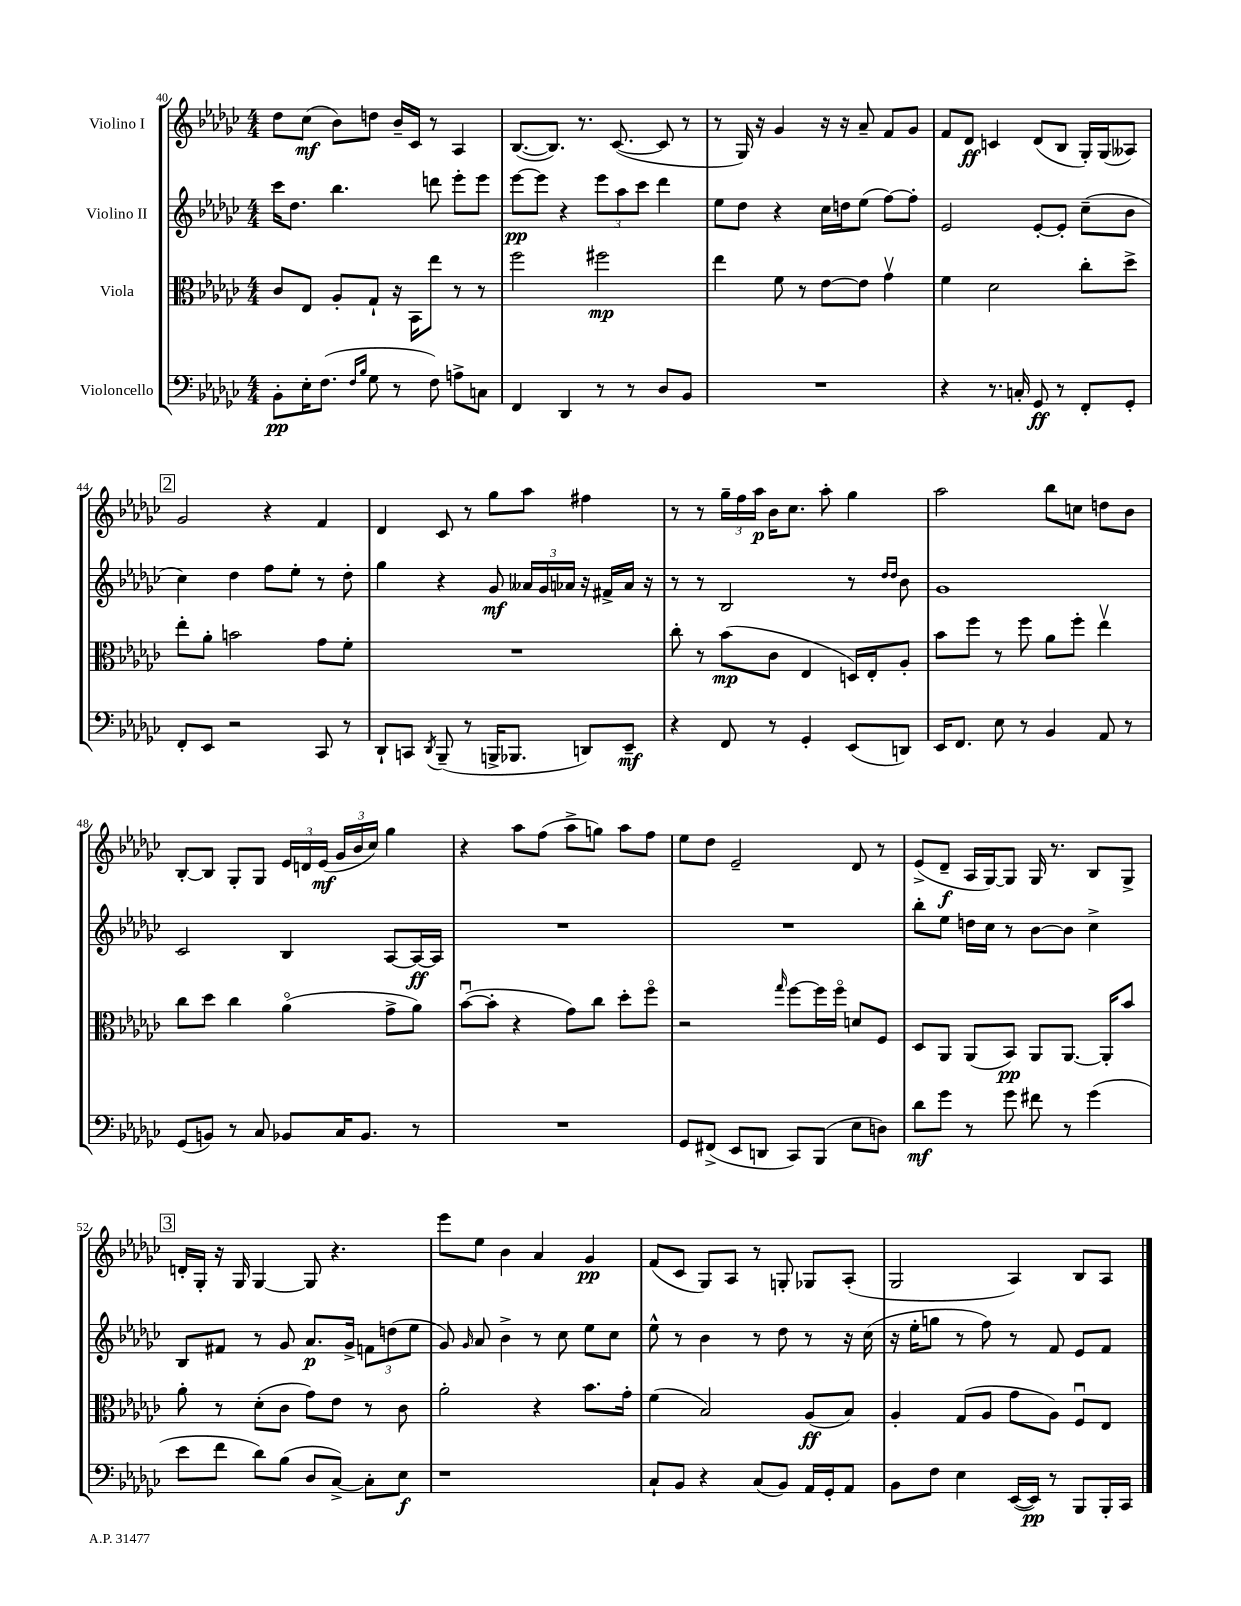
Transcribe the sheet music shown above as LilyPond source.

<<
\new StaffGroup <<
\new Staff = "s0" \with { instrumentName = "Violino I" } {
    \clef treble \key ges \major \numericTimeSignature \time 4/4
    \autoBeamOff des''8[ ces''8]\mf( bes'8[) d''8] bes'16[-- ces'16] r8 aes4 |
    bes8.[~( bes8.]) r8. ces'8.~( ces'8 r8 |
    r8 ges16) r16 ges'4 r16 r16 aes'8-- f'8[ ges'8] |
    f'8[ des'8]\ff c'4 des'8[( bes8] ges16[-.) ges16( aeses8]) |
    \mark \markup { \box "2" } ges'2 r4 f'4 |
    des'4 ces'8 r8 ges''8[ aes''8] fis''4 |
    r8 r8 \tuplet 3/2 { ges''16[-- f''16 aes''16]\p } bes'16[ ces''8.] aes''8-. ges''4 |
    aes''2 bes''8[ c''8] d''8[ bes'8] |
    bes8[~-. bes8] ges8[-. ges8] \tuplet 3/2 { ees'16[ d'16 ees'16]\mf( } \tuplet 3/2 { ges'16[ bes'16 ces''16]) } ges''4 |
    r4 aes''8[ f''8]( aes''8[-> g''8]) aes''8[ f''8] |
    ees''8[ des''8] ees'2-- des'8 r8 |
    ees'8[->( des'8]--\f aes16[ ges16~) ges8] ges16 r8. bes8[ ges8]-> |
    \mark \markup { \box "3" } d'16[-. ges16]-. r16 ges16 ges4~ ges8 r4. |
    ees'''8[ ees''8] bes'4 aes'4 ges'4\pp |
    f'8[( ces'8] ges8[) aes8] r8 g8-. ges8[ aes8]-.( |
    ges2 aes4) bes8[ aes8] \bar "|." |
}
\new Staff = "s1" \with { instrumentName = "Violino II" } {
    \clef treble \key ges \major \numericTimeSignature \time 4/4
    \autoBeamOff ces'''16[ des''8.] bes''4. d'''8 ees'''8[-. ees'''8] |
    ees'''8[~\pp ees'''8] r4 \tuplet 3/2 { ees'''8[ aes''8 ces'''8] } des'''4 |
    ees''8[ des''8] r4 ces''16[ d''16 ees''8]( f''8[~) f''8]-. |
    ees'2 ees'8[~-. ees'8]-. ces''8[--( bes'8] |
    \mark \markup { \box "2" } ces''4) des''4 f''8[ ees''8]-. r8 des''8-. |
    ges''4 r4 ges'8\mf \tuplet 3/2 { aeses'16[ ges'16 aes'16] } r16 fis'16[-> aes'16] r16 |
    r8 r8 bes2 r8 \grace { des''16[ des''16] } bes'8 |
    ges'1 |
    ces'2 bes4 aes8[~ aes16~\ff aes16] |
    R1 |
    R1 |
    bes''8[-. ees''8] d''16[ ces''16] r8 bes'8[~ bes'8] ces''4-> |
    \mark \markup { \box "3" } bes8[ fis'8] r8 ges'8 aes'8.[\p ges'16]-> \tuplet 3/2 { f'8[ d''8( ees''8] } |
    ges'8) \grace { ges'16 } aes'8 bes'4-> r8 ces''8 ees''8[ ces''8] |
    ees''8-^ r8 bes'4 r8 des''8 r8 r16 ces''16( |
    r16 ees''16[-. g''8] r8 f''8) r8 f'8 ees'8[ f'8] \bar "|." |
}
\new Staff = "s2" \with { instrumentName = "Viola" } {
    \clef alto \key ges \major \numericTimeSignature \time 4/4
    \autoBeamOff ces'8[ ees8] aes8[-. ges8]-! r16 bes,16[ ees''8] r8 r8 |
    f''2 fis''2\mp |
    ees''4 f'8 r8 ees'8[~ ees'8] ges'4\upbow |
    f'4 des'2 ces''8[-. des''8]-> |
    \mark \markup { \box "2" } ees''8[-. aes'8]-. b'2 ges'8[ f'8]-. |
    R1 |
    ces''8-. r8 bes'8[\mp( ces'8] ees4 d16[) ees16-. aes8]-. |
    bes'8[ f''8] r8 f''8 aes'8[ f''8]-. ees''4\upbow |
    ces''8[ des''8] ces''4 aes'4\flageolet( ges'8[-> aes'8]) |
    bes'8[~\downbow( bes'8]-. r4 ges'8[) ces''8] des''8[-. f''8]\flageolet |
    r2 \grace { ges''16 } f''8[~ f''16 f''16]\flageolet d'8[ f8] |
    des8[ aes,8] aes,8[( bes,8]\pp) aes,8[ aes,8.]~ aes,16[-. bes'8] |
    \mark \markup { \box "3" } aes'8-. r8 des'8[-.( ces'8] ges'8[) ees'8] r8 ces'8 |
    aes'2-. r4 bes'8.[ ges'16]-. |
    f'4( bes2) aes8[\ff( bes8]) |
    aes4-. ges8[( aes8] ges'8[ aes8]) f8[\downbow ees8] \bar "|." |
}
\new Staff = "s3" \with { instrumentName = "Violoncello" } {
    \clef bass \key ges \major \numericTimeSignature \time 4/4
    \autoBeamOff bes,8[-.\pp ees16-. f8.]( \grace { f16[ bes16] } ges8 r8 f8) a8[-> c8] |
    f,4 des,4 r8 r8 des8[ bes,8] |
    R1 |
    r4 r8. c16-. ges,8\ff r8 f,8[-. ges,8]-. |
    \mark \markup { \box "2" } f,8[-. ees,8] r2 ces,8 r8 |
    des,8[-! c,8] \acciaccatura { des,8 } bes,,8--( r8 b,,16[-> bes,,8.] d,8[) ees,8]--\mf |
    r4 f,8 r8 ges,4-. ees,8[( d,8]) |
    ees,16[ f,8.] ees8 r8 bes,4 aes,8 r8 |
    ges,8[( b,8]) r8 ces8 bes,8[ ces16 bes,8.] r8 |
    R1 |
    ges,8[ fis,8]->( ees,8[ d,8] ces,8[) bes,,8]( ees8[ d8]) |
    des'8[\mf ges'8] r8 ges'8 fis'8 r8 ges'4( |
    \mark \markup { \box "3" } ees'8[ f'8] des'8[) bes8]( des8[ ces8]~->) ces8[-. ees8]\f |
    r1 |
    ces8[-! bes,8] r4 ces8[( bes,8]) aes,16[ ges,16-. aes,8] |
    bes,8[ f8] ees4 ees,16[~( ees,16]\pp) r8 bes,,8[ bes,,16-. ces,16] \bar "|." |
}
>>
>>
\layout { \context { \Score currentBarNumber = #40 } }
